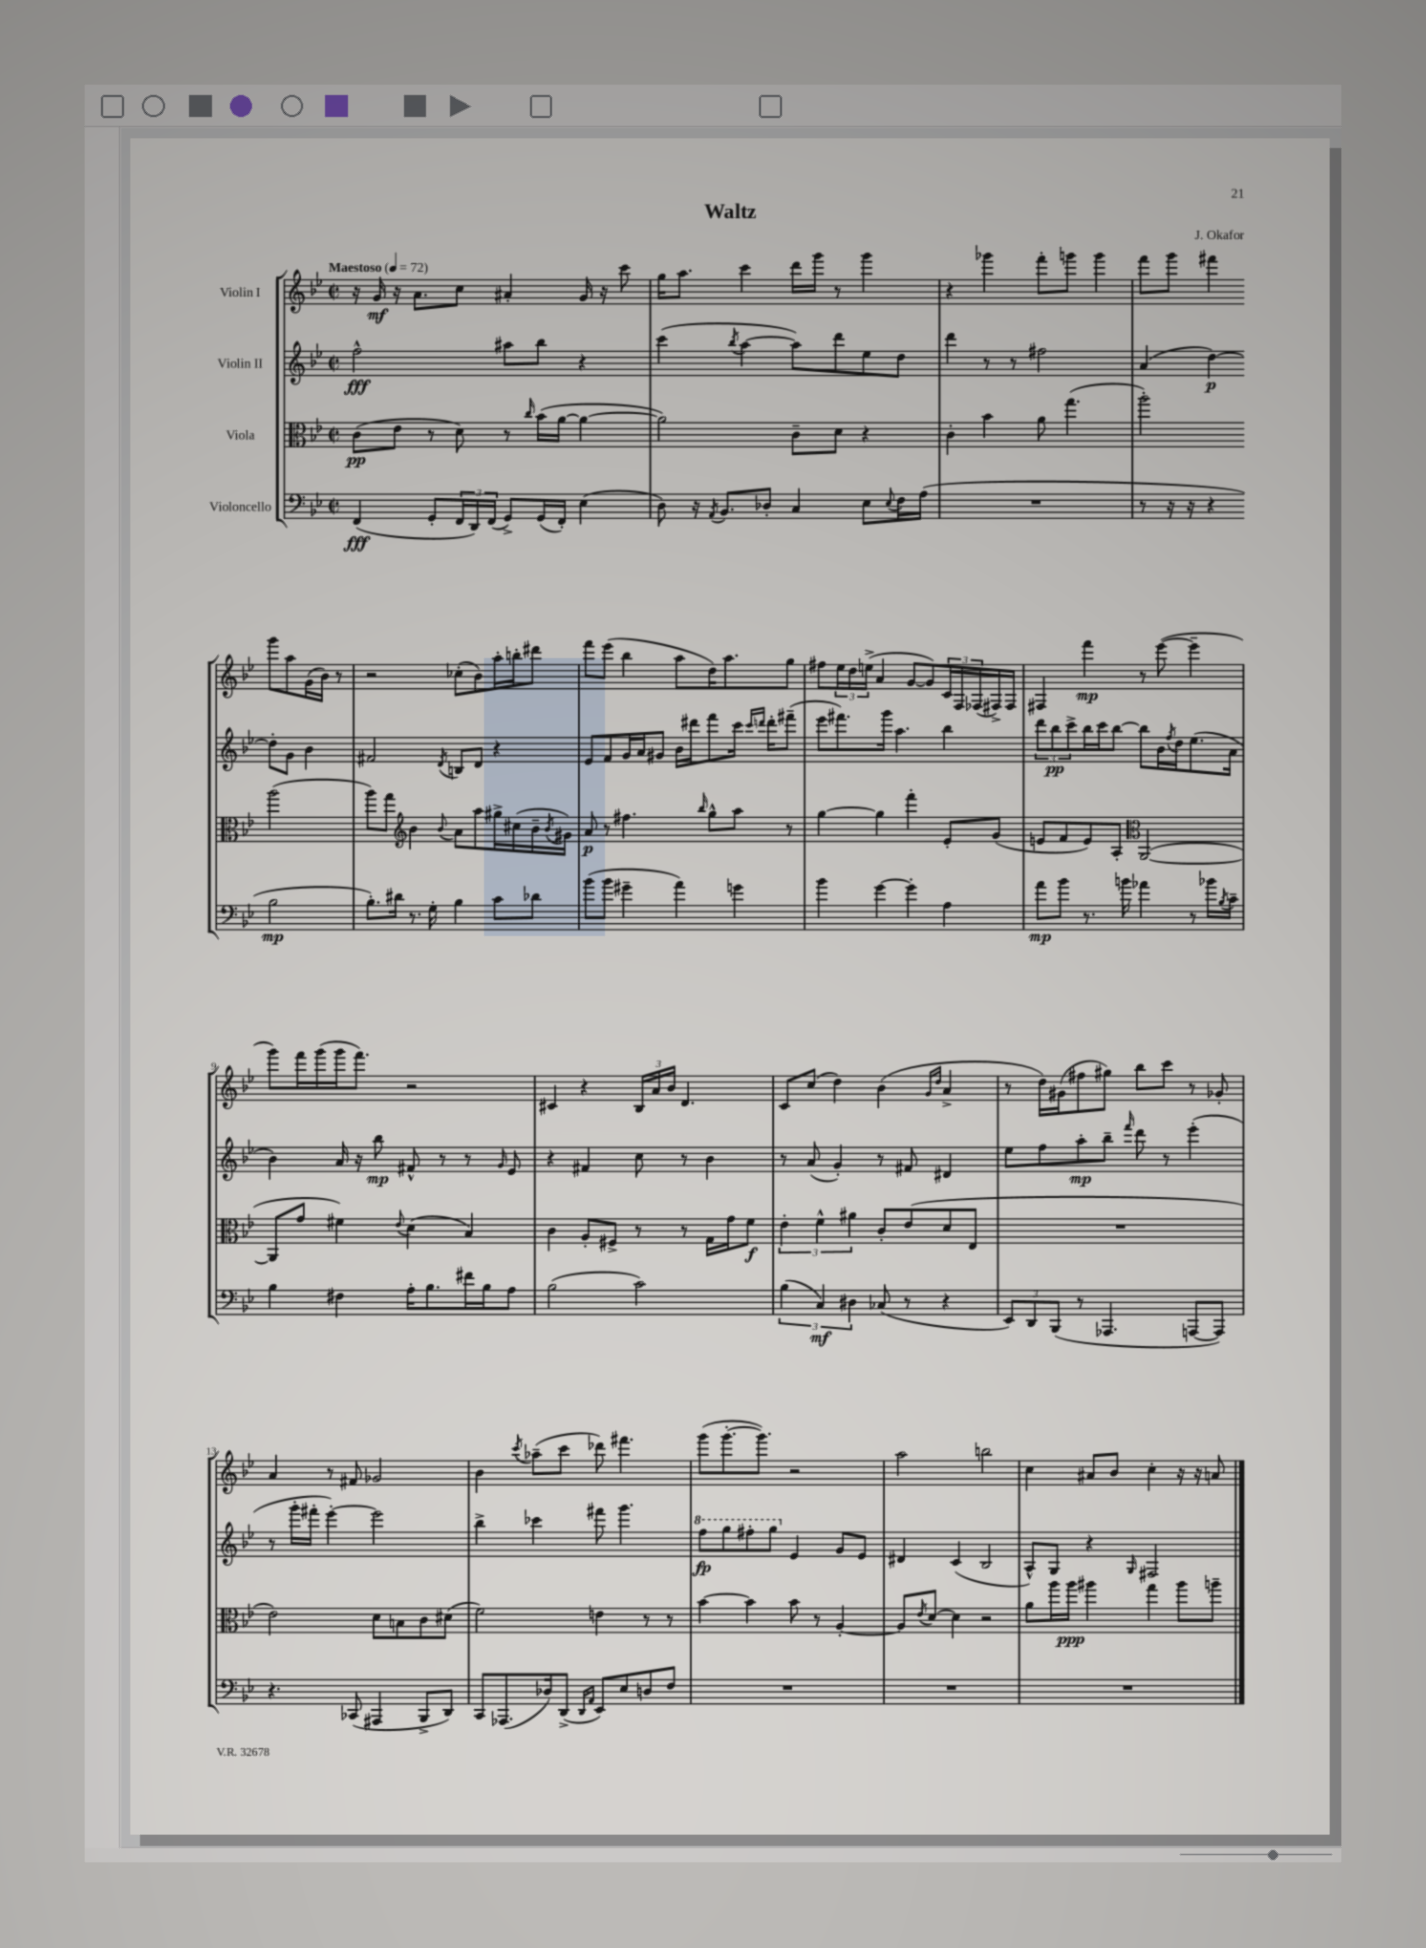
\header { title = "Waltz" composer = "J. Okafor" }
<<
\new StaffGroup <<
\new Staff = "s0" \with { instrumentName = "Violin I" } {
    \clef treble \key bes \major \defaultTimeSignature \time 2/2 \tempo "Maestoso" 4 = 72
    r16 g'16\mf r16 a'8. c''8 ais'4-. g'16 r16 c'''8 |
    g''16 a''8. c'''4 d'''16 g'''16 r8 g'''4 |
    r4 ges'''4 f'''8-. g'''8 g'''4 |
    f'''8 g'''8 fis'''4 g'''8 a''8 g'16( bes'16) r8 |
    r2 ces''8-.( bes'8) a''16-. b''16-. dis'''8 |
    f'''8 ees'''8( bes''4 a''8 d''16) a''8. g''8 |
    fis''8 \tuplet 3/2 { ees''16 d''16 e''16->( } a'4 g'8~ g'8) \tuplet 3/2 { c'16 f16 fes16( } fis16->) fis16 |
    fis4 f'''4\mp r8 ees'''8~( ees'''4-- |
    g'''8) f'''16 g'''16( g'''16 f'''8.) r2 |
    cis'4 r4 \tuplet 3/2 { bes16 a'16 bes'16 } d'4. |
    c'8 c''8( d''4) bes'4( \grace { g'16 d''16 } a'4-> |
    r8 d''16) gis'16( fis''8 gis''8) bes''8 c'''8 r8 ges'8-. |
    a'4 r8 fis'8 ges'2 |
    bes'4 \acciaccatura { c'''8 } aes''8--( c'''8 des'''8) fis'''4. |
    g'''8( g'''8.~-. g'''8.) r2 |
    a''2 b''2 |
    c''4 ais'8 bes'8 c''4-. r16 r16 a'8 \bar "|." |
}
\new Staff = "s1" \with { instrumentName = "Violin II" } {
    \clef treble \key bes \major \defaultTimeSignature \time 2/2
    f''2-^\fff ais''8 bes''8 r4 |
    c'''4( \acciaccatura { bes''8 } a''4~ a''8) d'''8 ees''8 d''8 |
    d'''4 r8 r8 fis''2 |
    a'4( d''4~\p) d''8-. g'8 bes'4 |
    fis'2 \acciaccatura { d'8 } b8 d'8 r4 |
    ees'8 f'8 g'16 a'16 gis'8 bes'16 dis'''16 f'''8 c'''16 \grace { c'''16 d'''16 } d'''16-. fis'''8--( |
    ees'''8 fis'''8.) g'''16 a''4. bes''4 |
    \tuplet 3/2 { d'''8 bes''8\pp c'''8-> } bes''16 c'''16 bes''8~ bes''8 bes'16 \acciaccatura { f''8 } d''16 ees''8.( a'16 |
    bes'4) a'16 r16 bes''8\mp fis'8-^ r8 r8 \grace { g'16 } ees'8 |
    r4 fis'4 c''8 r8 bes'4 |
    r8 a'8( g'4-.) r8 fis'8 dis'4 |
    ees''8 f''8 a''8-.\mp bes''8-- \grace { f'''16 } d'''8 r8 ees'''4-.( |
    r8 g'''16-. fis'''16-. ees'''4~-.) ees'''2 |
    bes''4-> ces'''4 fis'''8 g'''4. |
    \ottava #1 f'''8\fp g'''8 fis'''8-. g'''8 \ottava #0 ees'4 g'8 ees'8 |
    dis'4 c'4( bes2 |
    a8-^) g8 r4 \grace { g16 } fis2 \bar "|." |
}
\new Staff = "s2" \with { instrumentName = "Viola" } {
    \clef alto \key bes \major \defaultTimeSignature \time 2/2
    c'8\pp( ees'8 r8 d'8) r8 \grace { c''16 } bes'16( a'16~ a'4~ |
    a'2) c'8-- d'8 r4 |
    c'4-. bes'4 a'8 g''4.( |
    a''2-.) a''2( |
    a''8) g''8 \clef treble bes'4 \appoggiatura { bes'8 } a'8 a''8 gis''16-> cis''16( bes'16-- \acciaccatura { bes'8 } gis'16) |
    a'8\p r8 fis''4. \grace { bes''16 } g''8-^ a''8 r8 |
    g''4~ g''4 f'''4-. ees'8-. g'8( |
    e'8 f'8 e'8) a8-. \clef alto a,2~( |
    a,8 g'8 fis'4) \appoggiatura { ees'8 } d'4( bes4) |
    c'4 a8-. fis8-> r8 r8 g16 g'16 f'8\f |
    \tuplet 3/2 { ees'4-. f'4-^ ais'4 } c'8-. ees'8( d'8 ees8 |
    R1 |
    ees'2) d'8 b8 c'8 dis'8( |
    f'2) e'4 r8 r8 |
    bes'4~ bes'4 bes'8 r8 a4~-. |
    a8 \acciaccatura { ees'8 } d'8~ d'4 r2 |
    a'8 a''16 a''16\ppp ais''4 g''4 ais''8 a''8-- \bar "|." |
}
\new Staff = "s3" \with { instrumentName = "Violoncello" } {
    \clef bass \key bes \major \defaultTimeSignature \time 2/2
    f,4\fff( g,8-. \tuplet 3/2 { f,16 d,16) f,16( } g,8->) g,16( f,16-.) ees4( |
    d8) r16 \acciaccatura { a,8 } bes,8. des8-. c4 ees8 \appoggiatura { ees8 } f16 a16( |
    R1 |
    r8 r16 r16 r4 bes2\mp |
    bes8.-.) dis'16 r8. g16-. bes4 c'8 des'8 |
    bes'8( bes'8 gis'4-- a'4) g'4 |
    bes'4 g'4~ g'4-. a4 |
    a'8\mp bes'8 r8. b'16 aes'4 r8 bes'16 \acciaccatura { bes8 } c'16-- |
    bes4 fis4 a16-. bes8. fis'16 bes16 a8 |
    bes2( c'2) |
    \tuplet 3/2 { bes4( c4\mf) dis4 } ces8( r8 r4 |
    \tuplet 3/2 { ees,8) d,8 bes,,8( } r8 aes,,4. a,,8~ a,,8) |
    r4. ces,8( ais,,4 bes,,8-> d,8) |
    c,8 aes,,8.( des16) d,8->( \grace { d,16 a,16 } ees,8) ees8 d8 f8 |
    R1 |
    R1 |
    R1 \bar "|." |
}
>>
>>
